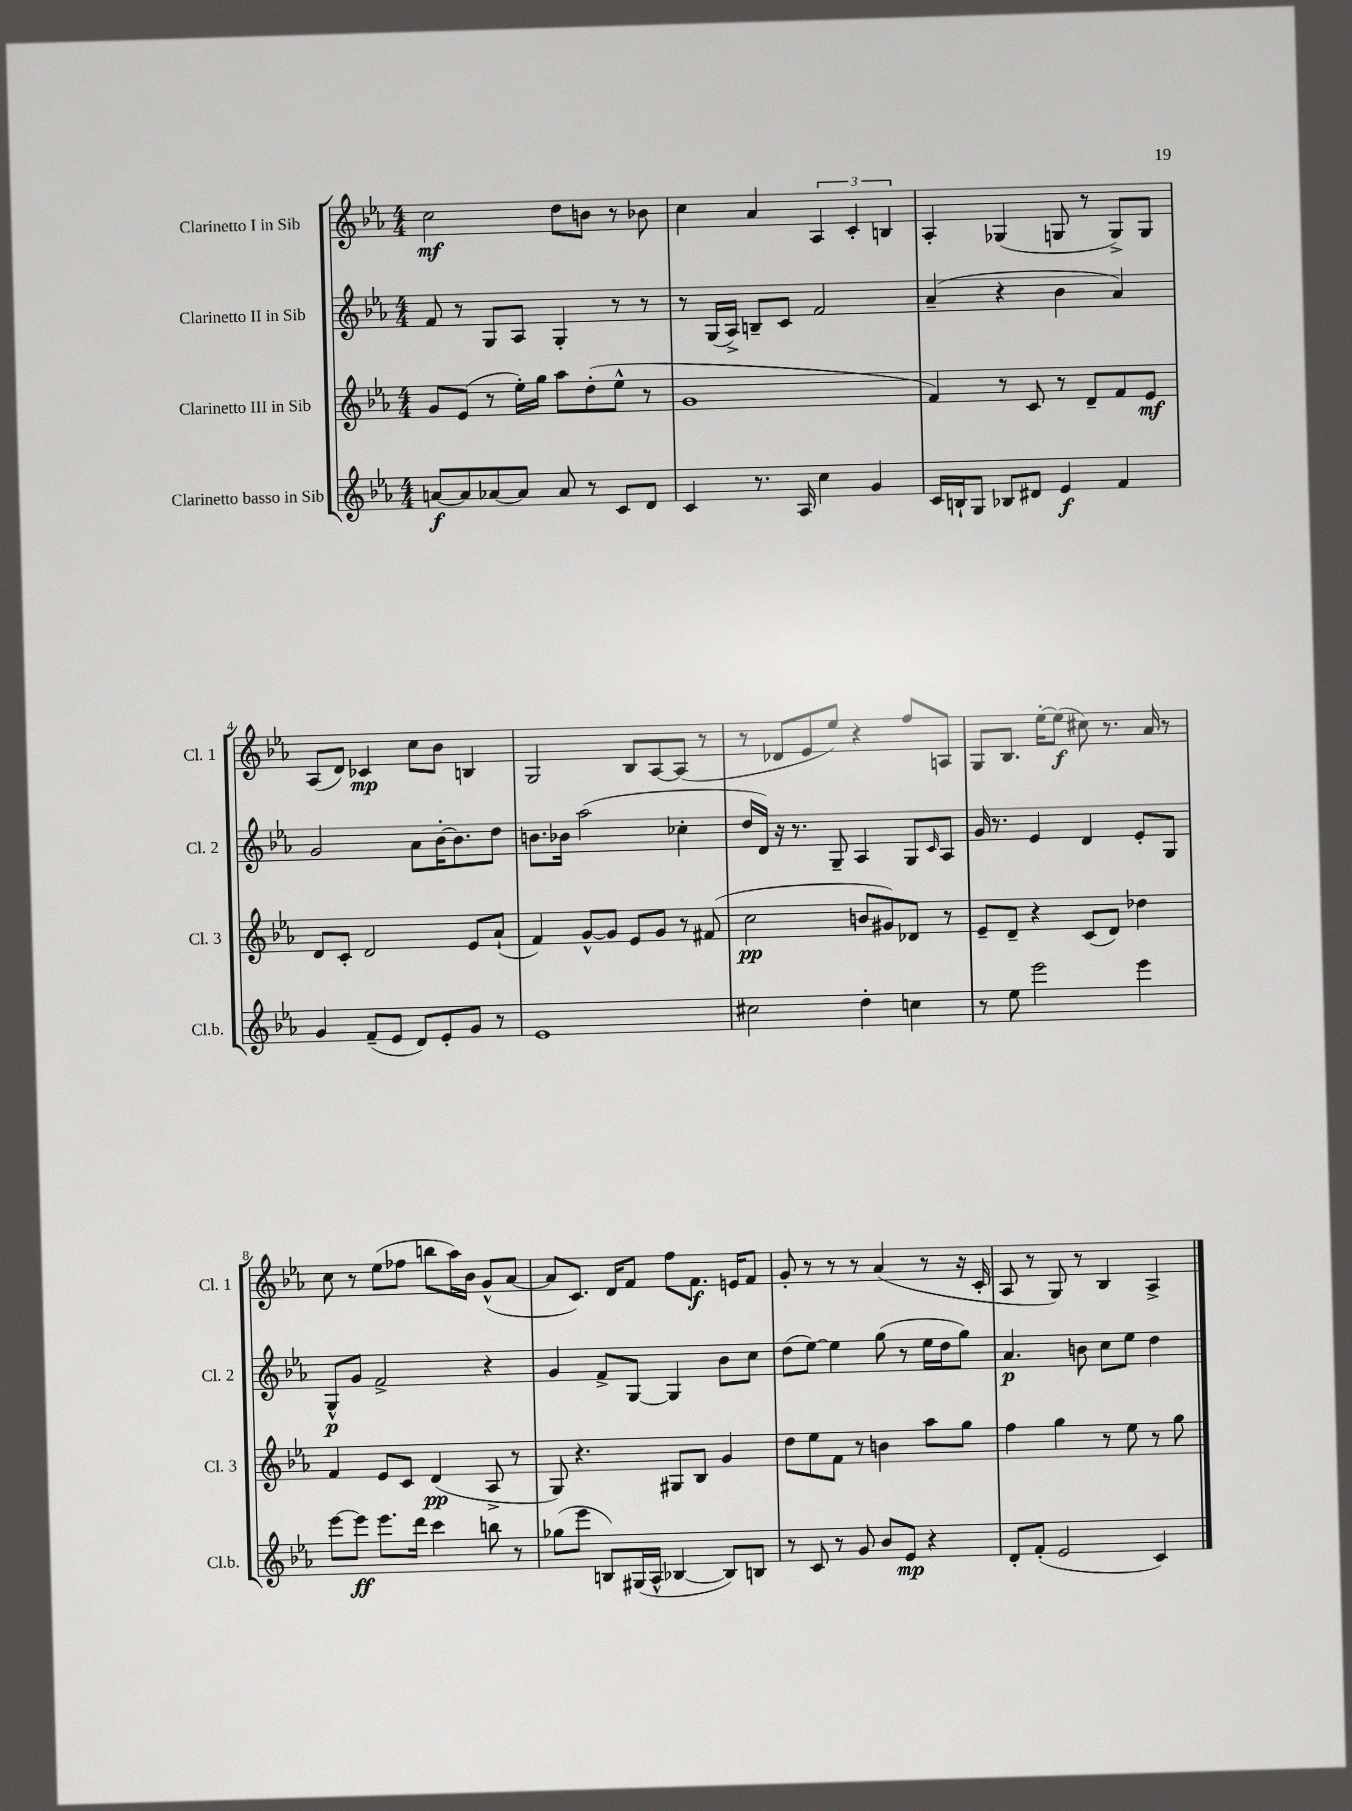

**kern	**kern	**kern	**kern
*staff4	*staff3	*staff2	*staff1
*clefG2	*clefG2	*clefG2	*clefG2
*k[b-e-a-]	*k[b-e-a-]	*k[b-e-a-]	*k[b-e-a-]
*M4/4	*M4/4	*M4/4	*M4/4
[8a	8g	8f	2cc
8a]	(8e-	8r	.
[8a-	8r	8G	.
8a-]	16ee-')	8A-	.
.	16gg	.	.
8a-	8aa-	4G'	8dd
8r	(8dd'	.	8b
8c	8ee-^^	8r	8r
8d	8r	8r	8b-
=	=	=	=
4c	1g	8r	4cc
.	.	(16G	.
.	.	16A-^)	.
8.r	.	8B~	4a-
.	.	8c	.
16A-	.	.	.
4cc	.	2f	6A-
.	.	.	6c'
4g	.	.	.
.	.	.	6B
=	=	=	=
16c	4f)	(4a-~	4A-'
16B`	.	.	.
8G	.	.	.
8B-	8r	4r	(4G-
8d#	8c	.	.
4e-	8r	4b-	8G
.	8d~	.	8r
4f	8f	4a-)	8G^)
.	8e-	.	8G
=	=	=	=
4g	8d	2g	(8A-
.	8c'	.	8d)
(8f~	2d	.	4c-
8e-	.	.	.
8d)	.	8a-	8cc
8e-'	.	[16b-'	8b-
.	.	8.b-]	.
8g	8e-	.	4B
8r	(8a-`	8dd	.
=	=	=	=
1e-	4f)	8.b	2G
.	.	16b-	.
.	[8g^^	(2aa-	.
.	8g]	.	.
.	8e-	.	8B-
.	8g	.	[8A-
.	8r	4cc-'	(8A-]
.	(8f#	.	8r
=	=	=	=
2cc#	2cc	16dd	8r
.	.	16d)	.
.	.	16r	8d-
.	.	8.r	.
.	.	.	8e-
.	.	8G~	8ee-)
4dd'	8b	4A-	4r
.	8g#)	.	.
4cc	8d-	8G	8ff
.	.	16qqc	.
.	8r	8A-	8A
=	=	=	=
8r	8e-~	16g	8G
.	.	8.r	.
8ee-	8d~	.	8.B-
2eee-	4r	4e-	.
.	.	.	[16ee-'
.	.	.	(8ee-]
.	(8c	4d	8cc#)
.	8d)	.	8.r
4eee-	4dd-	8e-'	.
.	.	.	16a-
.	.	8G	8r
=	=	=	=
[8eee-	4f	8G^^	8cc
8eee-]	.	8g	8r
8.eee-	8e-	2f^	(8ee-
.	8c	.	8ff-
16ddd	.	.	.
4ccc	(4d	.	8bb
.	.	.	16aa-)
.	.	.	16b-
8bb	8A-^	4r	(8g^^
8r	8r	.	[8a-
=	=	=	=
(8gg-	8G)	4g	8a-]
8eee-	4.r	.	8.c)
8B)	.	8f^	.
.	.	.	16d
(16G#	.	[8G	8f
16A-^^	.	.	.
[4B-	8G#	4G]	8ff
.	8B-	.	8.f
8B-])	4g	8b-	.
.	.	.	16e
8B	.	8cc	8f
=	=	=	=
8r	8dd	(8dd	8g'
8c	8ee-	[8ee-)	8r
8r	8f	4ee-]	8r
8g	8r	.	8r
8b-	4b	(8gg	(4a-
8e-	.	8r	.
4r	8aa-	16ee-	8r
.	.	16dd	.
.	8gg	8gg)	16r
.	.	.	16c'
=	=	=	=
8d'	4ff	4.a-	8A-
(8f'	.	.	8r
2e-	4gg	.	8G)
.	.	8b	8r
.	8r	8cc	4B-
.	8ee-	8ee-	.
4c)	8r	4dd	4A-^
.	8gg	.	.
==	==	==	==
*-	*-	*-	*-
